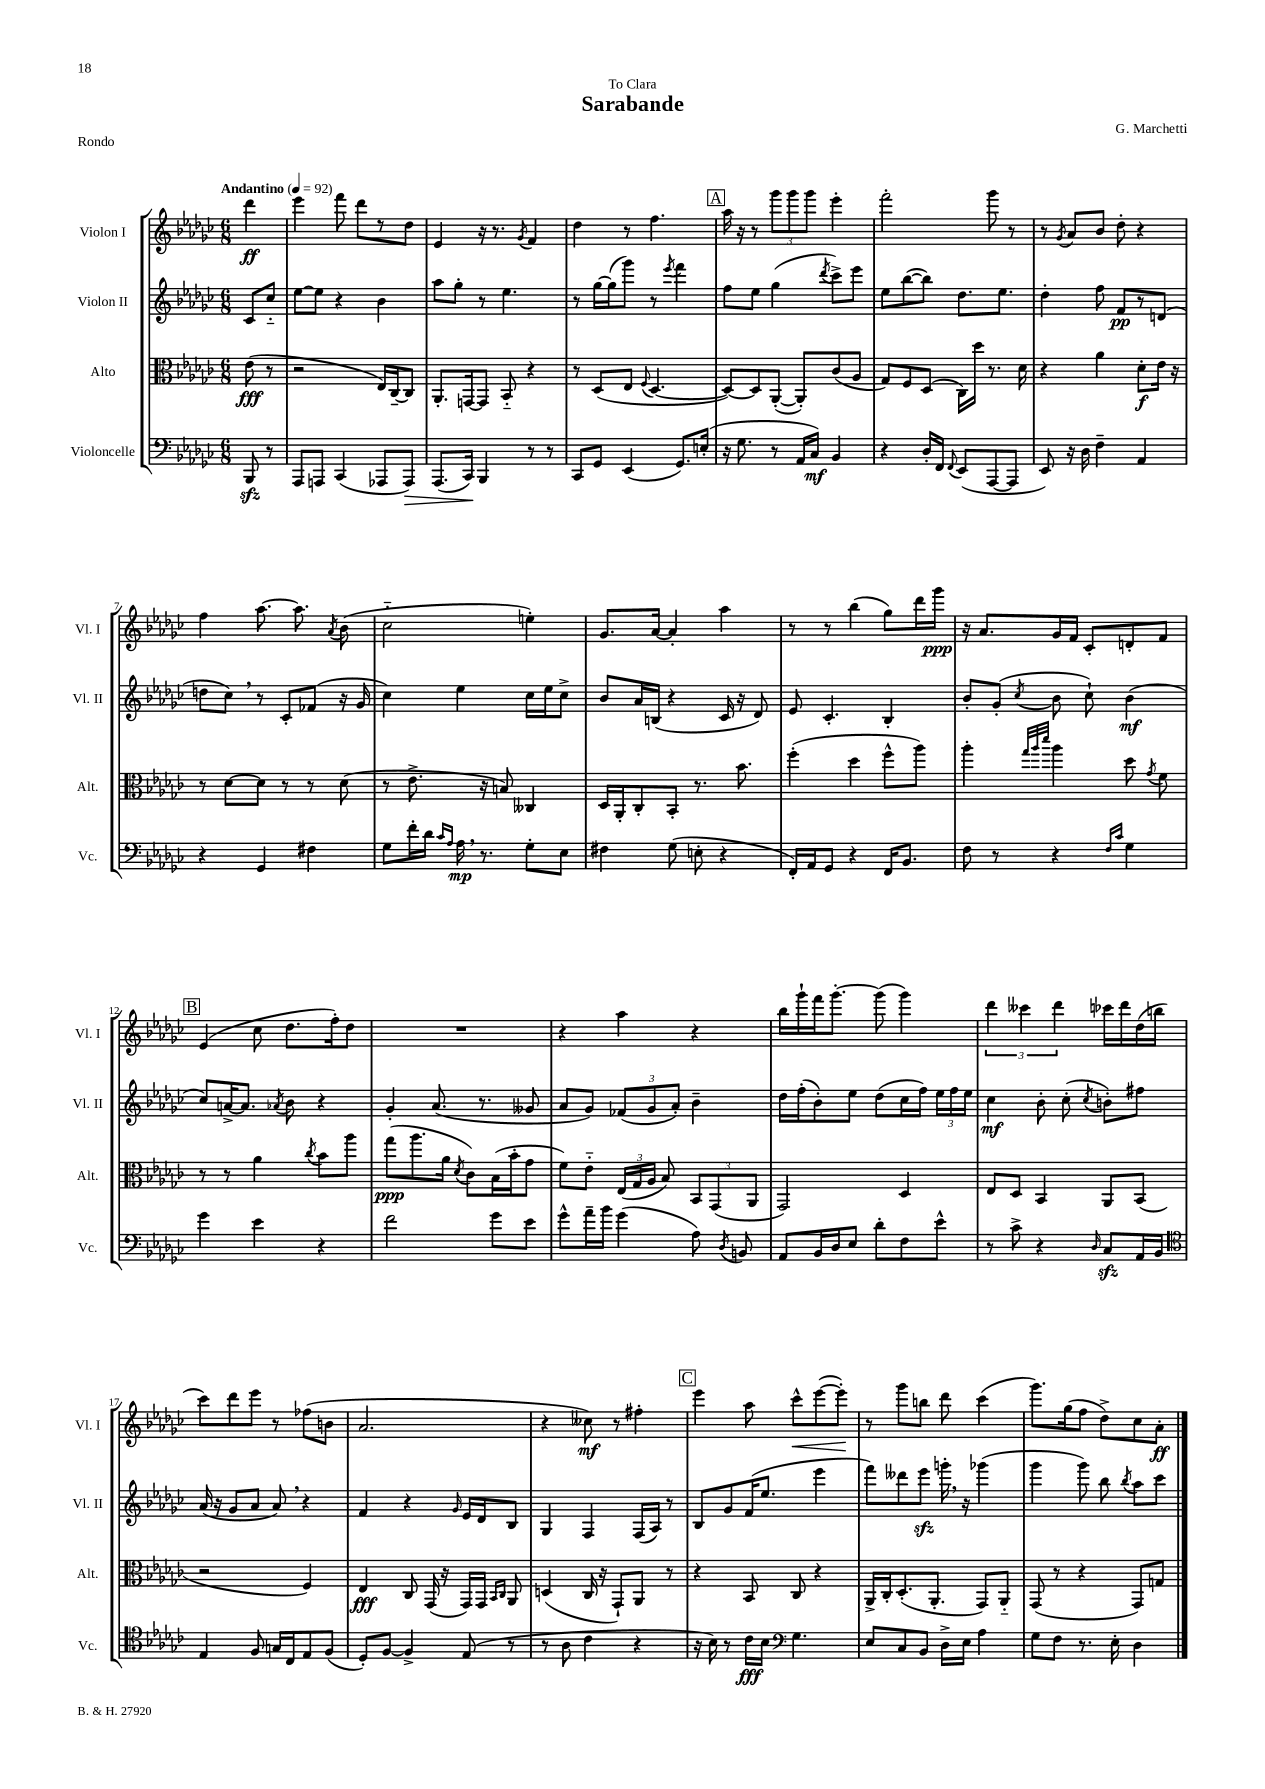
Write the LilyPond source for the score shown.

\header { title = "Sarabande" composer = "G. Marchetti" dedication = "To Clara" piece = "Rondo" }
<<
\new StaffGroup <<
\new Staff = "s0" \with { instrumentName = "Violon I" shortInstrumentName = "Vl. I" } {
    \clef treble \key ges \major \numericTimeSignature \time 6/8 \partial 4 \tempo "Andantino" 4 = 92
    \autoBeamOff des'''4\ff |
    ees'''4 f'''8 des'''8[ r8 des''8] |
    ees'4 r16 r8. \acciaccatura { ges'8 } f'4 |
    des''4 r8 f''4. |
    \mark \markup { \box "A" } aes''16 r16 r8 \tuplet 3/2 { ges'''8[ ges'''8 ges'''8] } ees'''4-. |
    f'''2-. ges'''8 r8 |
    r8 \acciaccatura { ges'8 } aes'8[ bes'8] des''8-. r4 |
    f''4 aes''8.~ aes''8. \acciaccatura { aes'8 } bes'8( |
    ces''2-_ e''4-.) |
    ges'8.[ aes'16]~ aes'4-. aes''4 |
    r8 r8 bes''4( ges''8[) des'''16 ges'''16]\ppp |
    r16 aes'8.[ ges'16 f'16] ces'8[-. d'8-. f'8] |
    \mark \markup { \box "B" } ees'4( ces''8 des''8.[ f''16-.) des''8] |
    R2. |
    r4 aes''4 r4 |
    bes''16[ ges'''16-! f'''16 ges'''8.]~-. ges'''8( ges'''4) |
    \tuplet 3/2 { des'''4 ceses'''4 des'''4 } ces'''16[ des'''16 des''16( b''16] |
    ces'''8[) des'''8 ees'''8] r8 fes''8[( b'8] |
    aes'2. |
    r4 ceses''8\mf) r8 fis''4-. |
    \mark \markup { \box "C" } ees'''4 aes''8 ces'''8[-^\< ees'''8~( ees'''8]-.\!) |
    r8 ges'''8[ b''8] des'''8 ces'''4( |
    ges'''8.[) ges''16( f''8] des''8[->) ces''8 aes'8]-.\ff \bar "|." |
}
\new Staff = "s1" \with { instrumentName = "Violon II" shortInstrumentName = "Vl. II" } {
    \clef treble \key ges \major \numericTimeSignature \time 6/8 \partial 4
    \autoBeamOff ces'8[ ces''8]-_ |
    ees''8[~ ees''8] r4 bes'4 |
    aes''8[ ges''8]-. r8 ees''4. |
    r8 ges''16[~ ges''16( ges'''8]) r8 \acciaccatura { ees'''8 } f'''4 |
    \mark \markup { \box "A" } f''8[ ees''8] ges''4( \acciaccatura { des'''8 } ces'''8[->) ees'''8] |
    ees''8[ bes''8~( bes''8]) des''8.[ ees''8.] |
    des''4-. f''8 f'8[\pp r8 d'8]( |
    d''8[ ces''8]) \breathe r8 ces'8[-. fes'8]( r16 ges'16 |
    ces''4) ees''4 ces''16[ ees''16 ces''8]-> |
    bes'8[ aes'16 b16]( r4 ces'16 r16 des'8) |
    ees'8 ces'4.-. bes4-. |
    bes'8[-. ges'8]-.( \acciaccatura { ces''8 } bes'8 ces''8-!) bes'4\mf( |
    \mark \markup { \box "B" } ces''8[) a'16~-> a'8.] \acciaccatura { aes'8 } bes'8 r4 |
    ges'4-. aes'8.( r8. geses'8 |
    aes'8[ ges'8]) \tuplet 3/2 { fes'8[( ges'8 aes'8]-.) } bes'4-- |
    des''16[ f''16-.( bes'8-.) ees''8] des''8[( ces''16 f''16]) \tuplet 3/2 { ees''16[ f''16 ees''16] } |
    ces''4\mf bes'8-. ces''8-.( \acciaccatura { ces''8 } b'8[-.) fis''8] |
    aes'16( r16 ges'8[ aes'8] aes'8) \breathe r4 |
    f'4 r4 \grace { ges'16 } ees'16[ des'16 bes8] |
    ges4 f4 f16[( aes16]) r8 |
    \mark \markup { \box "C" } bes8[ ges'8 f'16( ees''8.] ees'''4 |
    f'''8[) deses'''8 ees'''8]\sfz g'''16-. \breathe r16 ges'''4( |
    ges'''4 ges'''8) bes''8 \acciaccatura { bes''8 } aes''8[ ces'''8] \bar "|." |
}
\new Staff = "s2" \with { instrumentName = "Alto" shortInstrumentName = "Alt." } {
    \clef alto \key ges \major \numericTimeSignature \time 6/8 \partial 4
    \autoBeamOff ees'8\fff( r8 |
    r2 ees16[) ces16~-- ces8] |
    aes,8.[-. g,16~ g,8] bes,8-_ r4 |
    r8 des8[( ees8] \appoggiatura { f8 } des4.~ |
    \mark \markup { \box "A" } des8[~) des8 aes,8]~-.( aes,8[-.) ces'8( aes8] |
    ges8[) f8 des8]( ces16[) des''16] r8. des'16 |
    r4 aes'4 des'8[-.\f ees'16] r16 |
    r8 des'8[~ des'8] r8 r8 des'8( |
    r8 ees'8.-> r16 b8) ceses4 |
    des16[ aes,16-. ces8-. bes,8]-. r8. bes'8. |
    f''4-.( des''4 f''8[-^ aes''8]) |
    aes''4-. \grace { ges''32[ aes''32 des'''32] } aes''4 des''8 \acciaccatura { ges'8 } f'8 |
    \mark \markup { \box "B" } r8 r8 aes'4 \acciaccatura { ces''8 } bes'8[ aes''8] |
    ges''8[\ppp( aes''8. aes'16] \acciaccatura { des'8 } ces'8[) bes16( bes'16-. ges'8] |
    f'8[) ees'8]-_ \tuplet 3/2 { ees16[( ges16 aes16] } bes8) \tuplet 3/2 { bes,8[ ges,8( aes,8] } |
    ges,2) des4 |
    ees8[ des8] bes,4 aes,8[ bes,8]( |
    r2 f4) |
    ees4\fff ces8 ges,16( r16 ges,16[) ges,16] \grace { bes,16[ ces16] } aes,8 |
    d4( ces16 r16 ges,8[-!) aes,8] r8 |
    \mark \markup { \box "C" } r4 bes,8 ces8 r4 |
    aes,16[-> ces16-. des8.-.( aes,8.]-. ges,8[) aes,8]-_ |
    ges,8( r8 r4 ges,8[) g8] \bar "|." |
}
\new Staff = "s3" \with { instrumentName = "Violoncelle" shortInstrumentName = "Vc." } {
    \clef bass \key ges \major \numericTimeSignature \time 6/8 \partial 4
    \autoBeamOff bes,,8\sfz r8 |
    aes,,8[ a,,8] ces,4( aes,,8[ aes,,8]\>) |
    aes,,8.[( ces,16]\!) bes,,4 r8 r8 |
    ces,8[ ges,8] ees,4( ges,8.[) e16]-.( |
    \mark \markup { \box "A" } r16 ges8. r8 aes,16[ ces16]\mf) bes,4 |
    r4 des16[-. f,16] \appoggiatura { f,8 } ees,8[( aes,,8~ aes,,8] |
    ees,8) r16 des16 f4-- aes,4 |
    r4 ges,4 fis4 |
    ges8[ f'16-. des'16] \grace { ces'16[ aes16] } aes16\mp \breathe r8. ges8[-. ees8] |
    fis4 ges8( e8-. r4 |
    f,16[-.) aes,16 ges,8] r4 f,16[ bes,8.] |
    f8 r8 r4 \grace { f16[ ces'16] } ges4 |
    \mark \markup { \box "B" } ges'4 ees'4 r4 |
    f'2 ges'8[ ees'8] |
    ges'8[-^ aes'16-- bes'16] ges'4( aes8) \acciaccatura { des8 } b,8 |
    aes,8[ bes,16 des16 ees8] des'8[-. f8 ees'8]-^ |
    r8 ces'8-> r4 \grace { des16 } ces8[\sfz aes,16 bes,16] |
    \clef tenor ees4 f8 g16[ ces16 ees8 f8]( |
    des8[-.) f8]~ f4-> ees8( r8 |
    r8 aes8 ces'4 r4 |
    \mark \markup { \box "C" } r16 bes16) r8 ces'16[\fff bes16] \clef bass ges4. |
    ees8[ ces8 bes,8] des16[-> ees16] aes4 |
    ges8[ f8] r8. ees16-. des4 \bar "|." |
}
>>
>>
